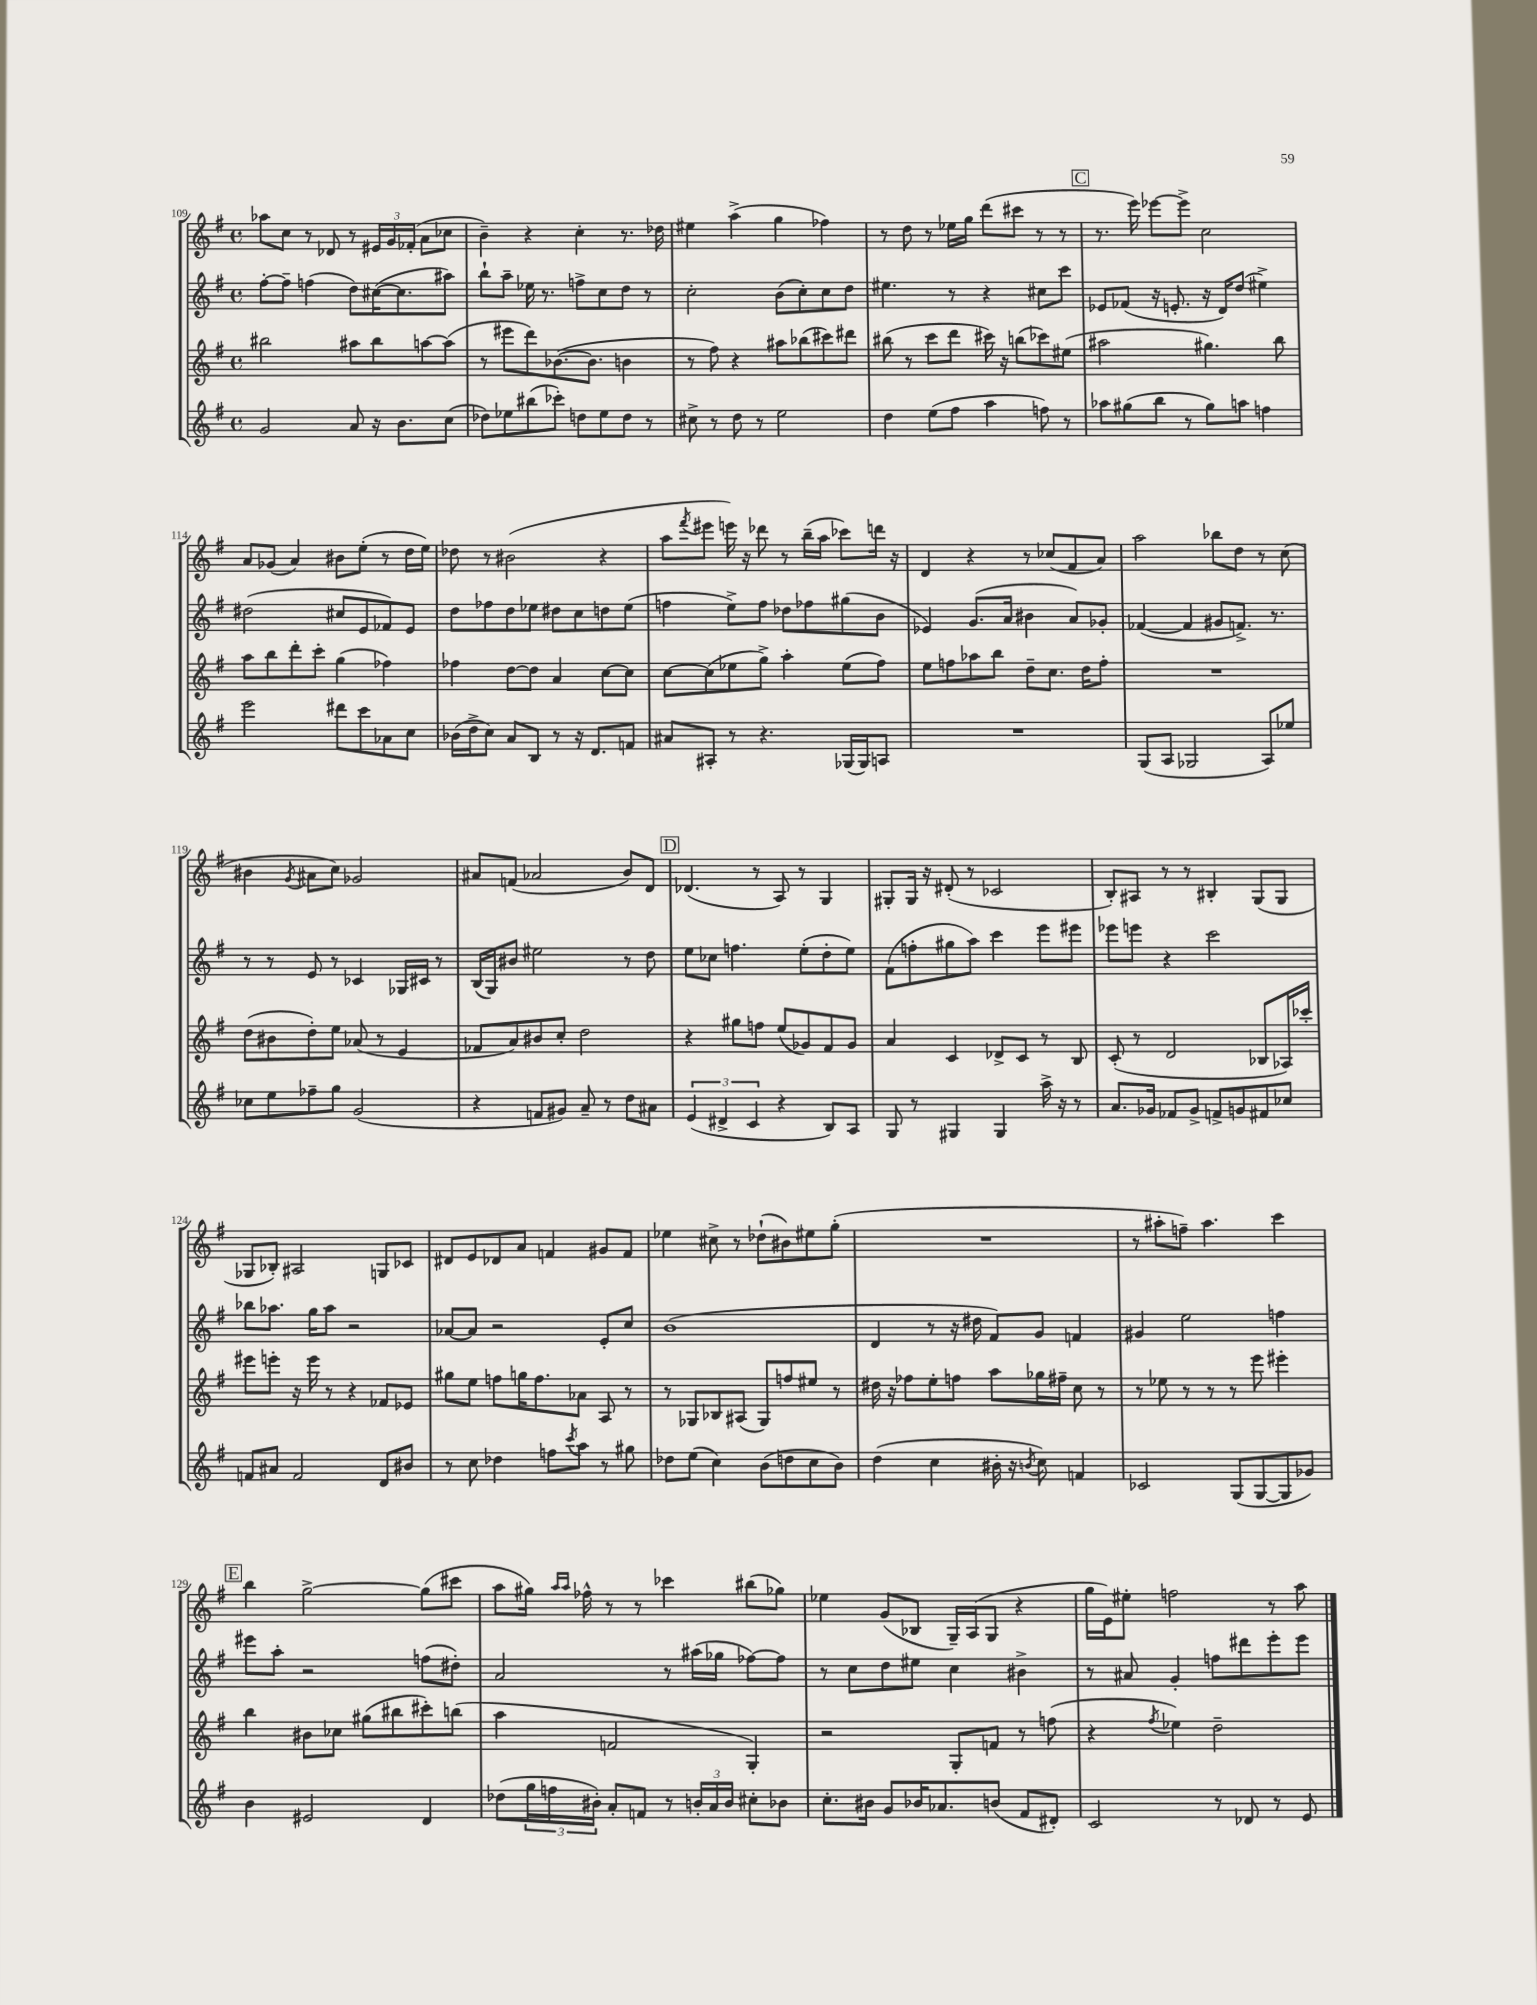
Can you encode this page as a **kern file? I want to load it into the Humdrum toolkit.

**kern	**kern	**kern	**kern
*part4	*part3	*part2	*part1
*staff4	*staff3	*staff2	*staff1
*clefG2	*clefG2	*clefG2	*clefG2
*k[f#]	*k[f#]	*k[f#]	*k[f#]
*M4/4	*M4/4	*M4/4	*M4/4
*met(c)	*met(c)	*met(c)	*met(c)
=109	=109	=109	=109
2g/	2bb#X\	[8ff#'\L	8aa-X\L
.	.	8ff#~\J]	8cc\J
.	.	(4ffn\	8r
.	.	.	8d-X/
8a/	8aa#X\L	8dd\L)	8r
16r	8bb#\	([16cc#X\K	24e#X/LL
.	.	.	24g/
8.b\L	.	8.cc#\]	.
.	.	.	(24f-X'/JJ
.	[8aan\	.	8a\L
(8cc\J	(8aa\J]	8aa#X\J)	8cc-X\J
=110	=110	=110	=110
8dd-X\L)	8r	8bb`\L	4b~\)
8ee-X\	8eee#X\L	8aa~\J	.
(8bb#X\	8ddd\)	16ee-X\	4r
.	.	8.r	.
8ccc-X'\J)	([8.b-X\	.	.
8ddn\L	.	8ffn^\L	4cc'\
.	8.b-\J]	.	.
8ee-\	.	8cc\	.
8dd\J	4bn\	8dd\J	8.r
8r	.	8r	.
.	.	.	16dd-X\
=111	=111	=111	=111
8cc#X^\	8r	2cc'\	4ee#X\
8r	8ff#\)	.	.
8dd\	4r	.	(4aa^\
8r	.	.	.
2ee\	8aa#X\L	(8b\L	4gg\
.	(8bb-X\	8cc'\)	.
.	8ccc#X\)	8cc\	4ff-X\)
.	8ddd#X\J	8dd\J	.
=112	=112	=112	=112
4dd\	(8bb#X\	4.ee#X\	8r
.	8r	.	8dd\
(8ee\L	8ccc\L	.	8r
8ff#\J	8ddd\J	8r	16ee-X\LL
.	.	.	16gg\JJ
4aa\	16ccc#X\)	4r	(8ddd\L
.	16r	.	.
.	(8bbn\L	.	8ccc#X\J
8ffn\)	8ccc-X\)	8cc#X\L	8r
8r	(8ee#X\J	8ccc\J	8r
!!LO:REH:place=s1:t=C
=113	=113	=113	=113
8aa-X\L	2aa#X\	8e-X/L	8.r
(8gg#X\	.	(8f-X/J	.
.	.	.	16eee\)
8bb\J	.	16r	[8eee-X\L
.	.	8.en'/	.
8r	.	.	8eee-^\J]
8gg#\L)	4.gg#X\)	16r	2cc\
.	.	16d/KL)	.
8aan\J	.	(8dd/J	.
4ffn\	.	4ee#X^\)	.
.	8bb\	.	.
!!LO:LB:g=z
=114	=114	=114	=114
2eee\	8aa\L	(2dd#X\	8a/L
.	8bb\	.	(8g-X/J
.	8ddd'\	.	4a/)
.	8ccc'\J	.	.
8ddd#X\L	(4gg\	8cc#X/L	8b#X\L
8ccc\	.	8e/	(8ee'\J
8a-X\	4ff-X\)	8f-X/)	8r
8cc\J	.	8e/J	16dd\LL
.	.	.	16ee\JJ)
=115	=115	=115	=115
(16b-X\LL	4ff-X\	8dd\L	8dd-X\
16dd^\J	.	.	.
8cc\J)	.	8ff-X\	8r
8a/L	[8dd\L	8dd\	(2b#X\
8B/J	8dd\J]	8ee-X\J	.
8r	4a/	8dd#X\L	.
16r	.	8cc\	.
8.d/L	.	.	.
.	[8cc\L	8ddn\	4r
8fn/J	8cc\J]	(8ee-\J	.
=116	=116	=116	=116
8a#X/L	[8cc\L	4ffn\	8aa\L
.	.	.	8qfff#/
8A#X'/J	(8cc\]	.	8eee#X\J
8r	8ee-X\	8ee^\L)	16eeen\)
.	.	.	16r
4.r	8gg^\J)	8ff\J	8ddd-X\
.	4aa'\	8dd-X\L	8r
.	.	8ff-X\	(16bb~\LL
.	.	.	16aa\JJ
(16G-X/LL	(8ee-\L	(8gg#X\	8ccc-X\L)
16G-/J)	.	.	.
8An/J	8ff#\J)	8b\J	16dddn\Jk
.	.	.	16r
=117	=117	=117	=117
1r	8ee\L	4e-X/)	4d/
.	8ffn\	.	.
.	8aa-X\	(8.g/L	4r
.	8bb\J	.	.
.	.	16a/Jk	.
.	8dd~\L	4b#X\	8r
.	8.cc\J	.	(8cc-X/L
.	.	8a/L)	8f#/
.	16dd\KL	.	.
.	8ff'\J	8g-X'/J	8a/J)
=118	=118	=118	=118
(8G/L	1r	([4f-X/	2aa\
8A/J	.	.	.
2G-X/	.	4f-/]	.
.	.	8g#X/L	8bb-X\L
.	.	8.fn^/J)	8dd\J
8A/L)	.	.	8r
.	.	8.r	.
8ee-X/J	.	.	(8cc\
!!LO:LB:g=z
=119	=119	=119	=119
8cc-X\L	(8dd\L	8r	4b#X\
8ee\	8b#X\	8r	.
.	.	.	8qg/
8ff-X~\	8dd'\)	8e/	8a#X\L
8gg\J	8ee\J	8r	8cc\J)
(2g/	(8a-X/	4c-X/	2g-X/
.	8r	.	.
.	4e/	16G-X/LL	.
.	.	16c#X/JJ	.
.	.	8r	.
=120	=120	=120	=120
4r	8f-X/L	(16B/LL	8a#X/L
.	.	16G/J)	.
.	8a/)	8b#X/J	(8fn/J
8fn/L	8b#X/	2ee#X\	2a-X/
8g#X/J)	8cc'/J	.	.
8a~/	2dd\	.	.
8r	.	.	.
8dd\L	.	8r	8b/L)
8a#X\J	.	8dd\	8d/J
!!LO:REH:place=s1:t=D
=121	=121	=121	=121
(6e/	4r	8ee\L	(4.d-X/
.	.	8cc-X\J	.
6d#X^/	.	.	.
.	8gg#X\L	4.ffn\	.
6c/	.	.	.
.	8ffn\J	.	8r
4r	(8ee/L	.	8A/)
.	8g-X/)	(8ee'\L	8r
8B/L)	8f#/	8dd'\	4G/
8A/J	8g-/J	8ee\J)	.
=122	=122	=122	=122
8G/	4a/	(8f#\L	8G#X'/L
8r	.	8ffn'\	16G#/Jk
.	.	.	16r
4G#X/	4c/	8gg#X\	(8d#X'/
.	.	8aa\J)	8r
4G#/	8d-X^/L	4ccc\	2c-X/
.	8c/J	.	.
16aa^\	8r	8eee\L	.
16r	.	.	.
8r	8B/	8eee#X\J	.
=123	=123	=123	=123
8.a/L	(8c'/	8eee-X\L	8B'/L)
.	8r	8eeen\J	8A#X/J
16g-X/Jk	.	.	.
8f-X/L	2d/	4r	8r
8g-^/J	.	.	8r
8fn^/L	.	2ccc\	4B#X'/
8gn/	.	.	.
8f#X/	8B-X/L	.	(8G/L
8cc-X/J	16A-X/L)	.	8G/J
.	16ccc-X'/JJ	.	.
!!LO:LB:g=z
=124	=124	=124	=124
8fn/L	8eee#X\L	8bb-X\L	8G-X/L
8a#X/J	8eeen'\J	8.aa-X\J	8B-X'/J)
2f/	16r	.	2A#X/
.	16eee\	16gg\KL	.
.	8r	8aa-\J	.
.	4r	2r	.
8d/L	8f-X/L	.	8Gn/L
8b#X/J	8e-X/J	.	8c-X/J
=125	=125	=125	=125
8r	8gg#X\L	[8a-X/L	8d#X/L
8cc\	8ee\J	8a-/J]	8e/
4dd-X\	8ffn\L	2r	8d-X/
.	16ggn\K	.	8a/J
.	8.ff\	.	.
8ffn\L	.	.	4fn/
8qccc/	.	.	.
8aa\J	8a-X\J	.	.
8r	8A/	8e'/L	8g#X/L
8gg#X\	8r	8cc/J	8f/J
=126	=126	=126	=126
8dd-X\L	8r	(1b	4ee-X\
(8ee\J	8G-X/L	.	.
4cc\)	8B-X/	.	8cc#X^\
.	(8A#X/J	.	8r
(8b\L	8G-/L)	.	(8dd-X`\L
8ddn\	8ffn/	.	8b#X\)
8cc\	8ee#X/J	.	8ee#X\
8b\J)	8r	.	(8gg'\J
=127	=127	=127	=127
(4dd\	16dd#X\	4d/	1r
.	16r	.	.
.	8ff-X\L	.	.
4cc\	8ee'\	8r	.
.	8ffn\J	16r	.
.	.	16dd#X\	.
16b#X'\	8aa\L	8f#/L)	.
16r	.	.	.
8qbn/	.	.	.
8cc\)	16gg-X\L	8g/J	.
.	16ff#X~\JJ	.	.
4fn/	8cc\	4fn/	.
.	8r	.	.
=128	=128	=128	=128
2c-X/	8r	4g#X/	8r
.	8ee-X\	.	8aa#X'\L
.	8r	2ee\	8ffn~\J)
.	8r	.	4.aa#\
(8G/L	8r	.	.
[8G/	8eee\	.	.
8G/]	4eee#X'\	4ffn\	4ccc\
8g-X/J)	.	.	.
!!LO:LB:g=z
!!LO:REH:place=s1:t=E
=129	=129	=129	=129
4b\	4bb\	8eee#X\L	4bb\
.	.	8aa'\J	.
2e#X/	8b#X\L	2r	[2gg^\
.	8cc-X\J	.	.
.	(8gg#X\L	.	.
.	8bb#X\	.	.
4d/	8ccc#X'\)	(8ffn\L	(8gg\L]
.	(8bbn\J	8dd#X'\J)	8ccc#X\J
=130	=130	=130	=130
(8dd-X\L	4aa\	2a/	8aa\L
24gg\L	.	.	16gg#X\Jk)
24ffn\	.	.	.
.	.	.	16qqaa/LL
.	.	.	16qqaa/JJ
.	.	.	16ff-X^^\
24b#X'\JJ)	.	.	.
8a'/L	2fn/	.	8r
8fn/J	.	.	8r
8r	.	8r	4ccc-X\
24bn'/LL	.	(16aa#X\LL	.
24a/	.	.	.
.	.	16gg-X\JJ	.
24b/JJ	.	.	.
8cc#X'\L	4G'/)	[8ff-X\L)	(8bb#X\L
8b-X\J	.	8ff-\J]	8gg-X\J)
=131	=131	=131	=131
8.cc'\L	2r	8r	4ee-X\
.	.	8cc\L	.
16b#X\Jk	.	.	.
8g/L	.	8dd\	(8g/L
16b-X/K	.	8ee#X\J	8B-X/J
8.a-X/	.	.	.
.	8G'/L	4cc\	16G~/LL)
.	.	.	(16A/J
(8bn/J	8fn/J	.	8G/J
8f#/L	8r	4b#X^\	4r
8d#X'/J)	(8ffn\	.	.
=132	=132	=132	=132
2c/	4r	8r	16gg\LL
.	.	.	16e\J)
.	.	8a#X/	8ee#X'\J
.	8qff#/	.	.
.	4ee-X\)	4g'/	2ffn\
8r	2dd~\	8ffn\L	.
8d-X/	.	8ddd#X\	.
8r	.	8eee'\	8r
8e/	.	8eee\J	8aa\
==	==	==	==
*-	*-	*-	*-
